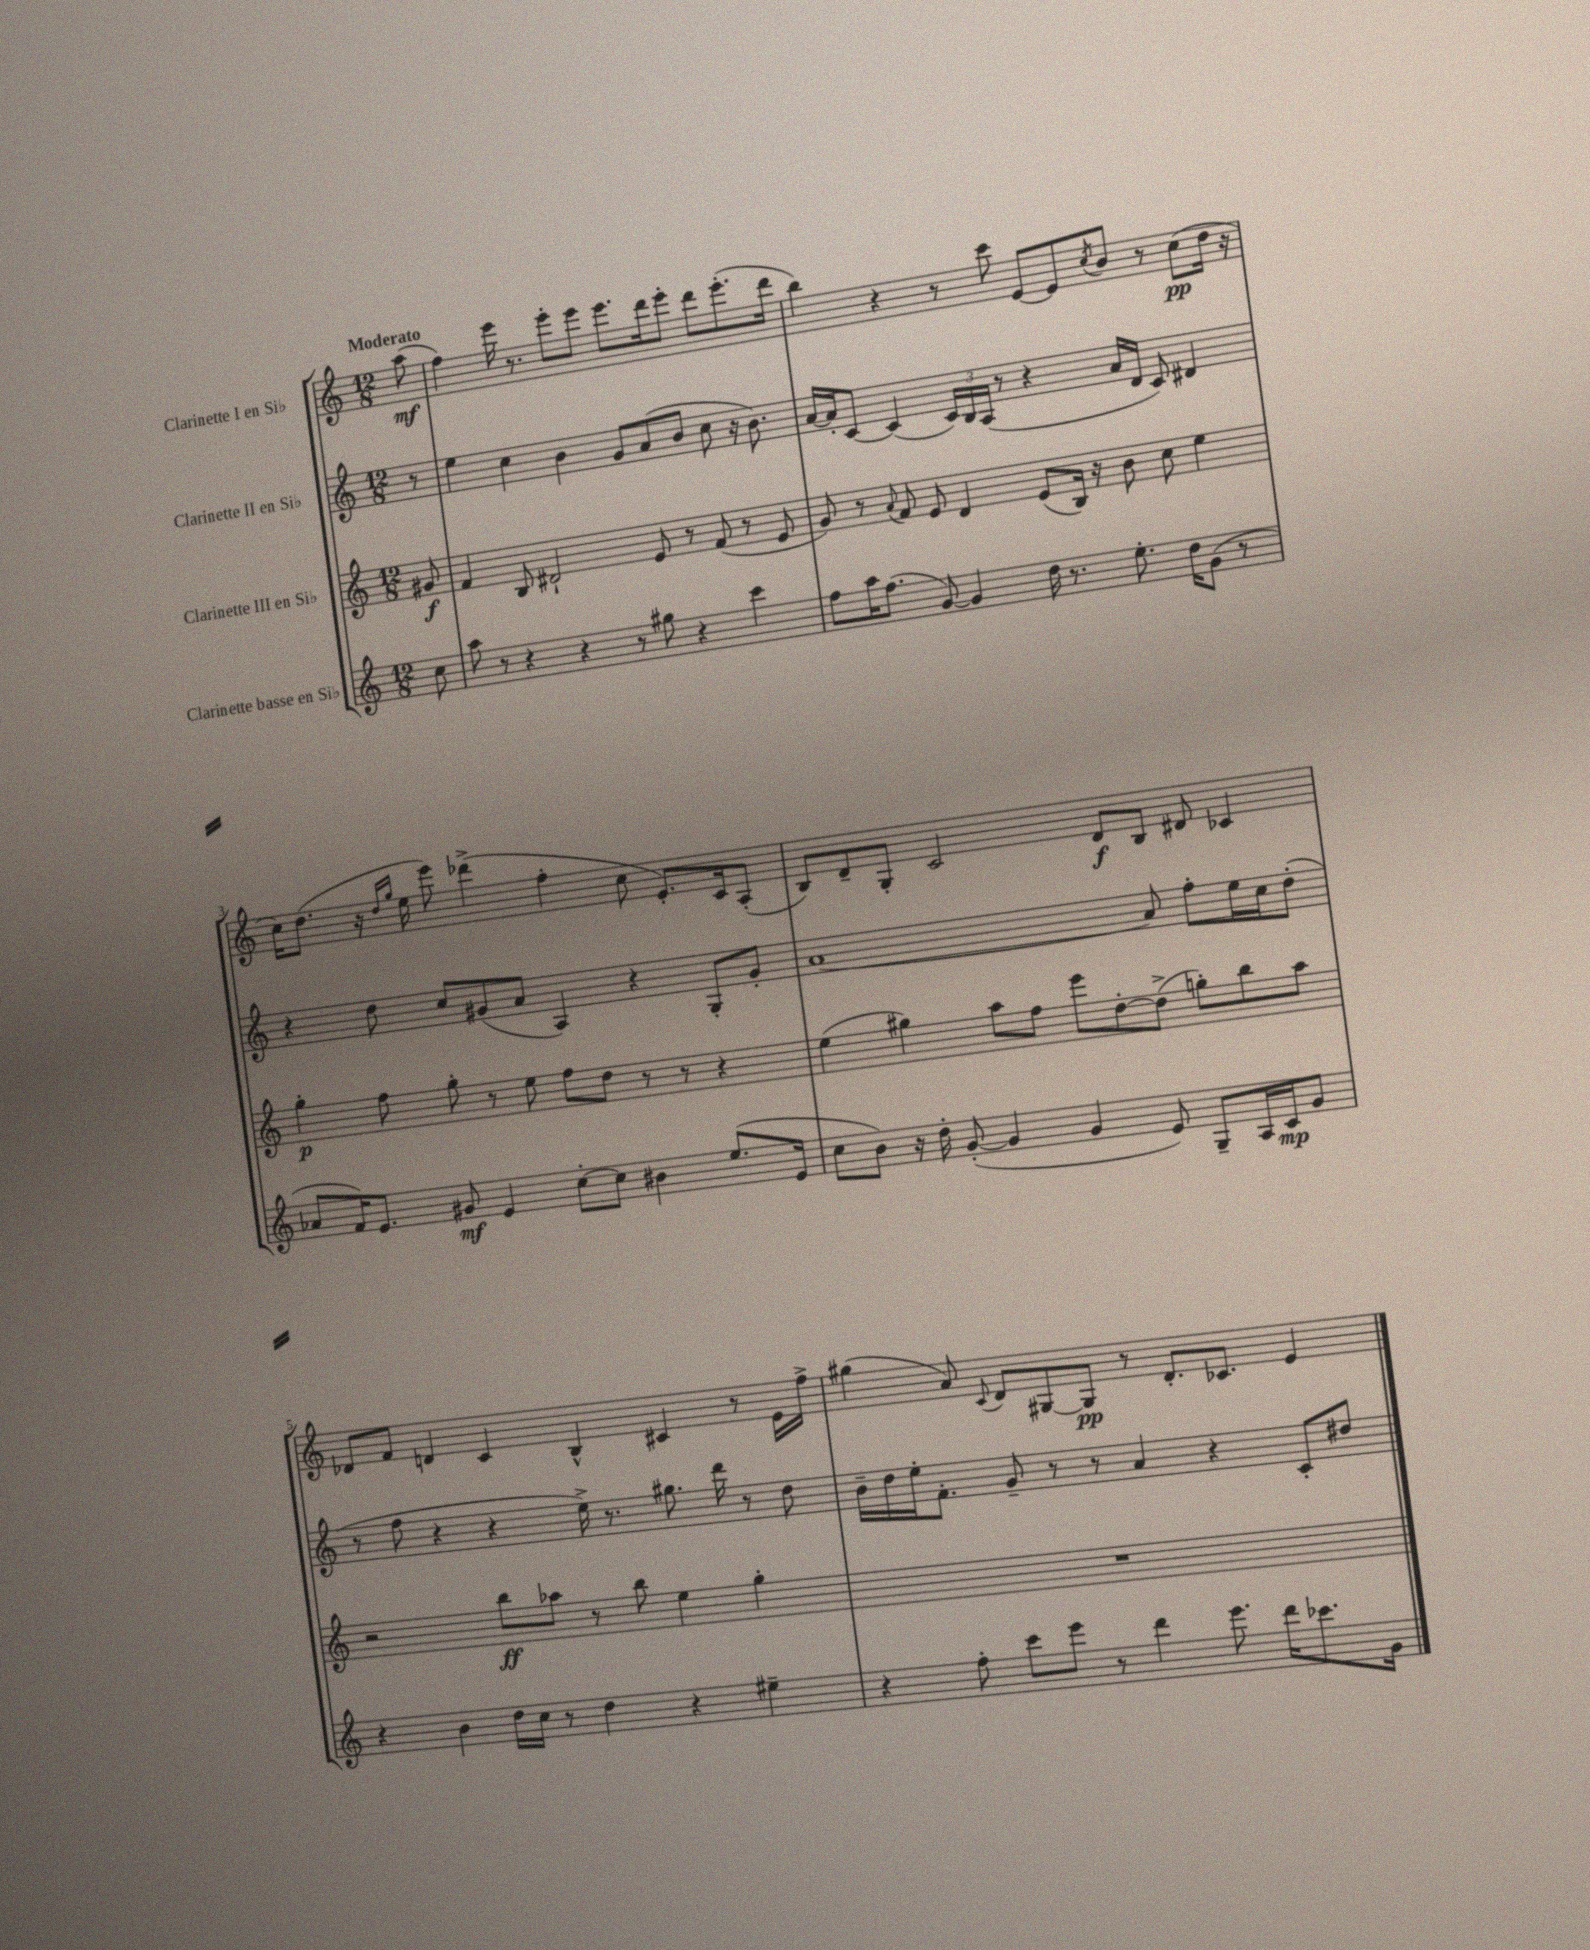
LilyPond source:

<<
\new StaffGroup <<
\new Staff = "s0" \with { instrumentName = "Clarinette I en Sib" } {
    \clef treble \key c \major \numericTimeSignature \time 12/8 \partial 8 \tempo "Moderato"
    a''8\mf( |
    f''4) e'''16 r8. e'''8-. e'''8 e'''8. d'''16 e'''8-. d'''8 e'''8.-.( d'''16 |
    b''4) r4 r8 c'''8 e'8~ e'8 \acciaccatura { c''8 } b'8 r8 c''8\pp( d''16 r16 |
    c''16) d''8.( r16 \grace { d''16 g''16 } e''16 e'''8) des'''4->( f''4-. c''8 e'8.-.) c'16 a8-.( |
    b8) d'8-- g8-. c'2 d'8\f b8 dis'8 ces'4 |
    des'8 f'8 d'4 c'4 b4-^ cis'4 r8 e'16 f''16-> |
    gis''4( a'8) \appoggiatura { c'8 } d'8 gis8~ gis8\pp r8 d'8.-. ces'8. e'4 \bar "|." |
}
\new Staff = "s1" \with { instrumentName = "Clarinette II en Sib" } {
    \clef treble \key c \major \numericTimeSignature \time 12/8 \partial 8
    r8 |
    e''4 c''4 b'4 g'8 a'8( b'8 c''8 r16 b'8.) |
    a'16~ a'16-. c'8~ c'4( \tuplet 3/2 { c'16) b16 a16( } r8 r4 a'16 d'16 c'8) dis'4 |
    r4 d''8 c''8 gis'8( a'8 a4) r4 g8-. gis'8-. |
    a'1~ a'8 f''8-. e''16 c''16 d''8-.( |
    r8 f''8 r4 r4 e''16->) r8. gis''8. d'''16 r8 d''8 |
    b'16-- d''16 e''16-. f'8.-. g'8-- r8 r8 a'4 r4 c'8-. dis''8 \bar "|." |
}
\new Staff = "s2" \with { instrumentName = "Clarinette III en Sib" } {
    \clef treble \key c \major \numericTimeSignature \time 12/8 \partial 8
    gis'8\f |
    f'4 b8 dis'2-! e'8 r8 f'8( r8 e'8 |
    g'8) r8 \appoggiatura { a'8 } f'8 e'8 d'4 e'8( b16) r16 b'8 c''8 e''4 |
    g''4-.\p f''8 g''8-. r8 e''8 f''8 d''8 r8 r8 r4 |
    e''4( gis''4) a''8 f''8 e'''8 d''8~-. d''8->( g''8-.) b''8 a''8 |
    r2 b''8\ff aes''8 r8 b''8 e''4 g''4-. |
    R1. \bar "|." |
}
\new Staff = "s3" \with { instrumentName = "Clarinette basse en Sib" } {
    \clef treble \key c \major \numericTimeSignature \time 12/8 \partial 8
    c''8 |
    a''8 r8 r4 r4 r8 gis''8 r4 c'''4 |
    f''8 a''16 f''8.( g'8~) g'4 d''16 r8. e''8.-. d''16 g'8( r8 |
    aes'8 f'16) e'8. gis'8\mf e'4 c''8~-. c''8 bis'4 e''8.( e'16 |
    c''8 b'8) r16 d''16-. g'8~-.( g'4 g'4 e'8) g8-- a16 c'16\mp g'8 |
    r4 b'4 d''16 c''16 r8 d''4 r4 eis''4-- |
    r4 f''8-. c'''8 e'''8 r8 d'''4 e'''8. d'''16 ces'''8. g'16 \bar "|." |
}
>>
>>
